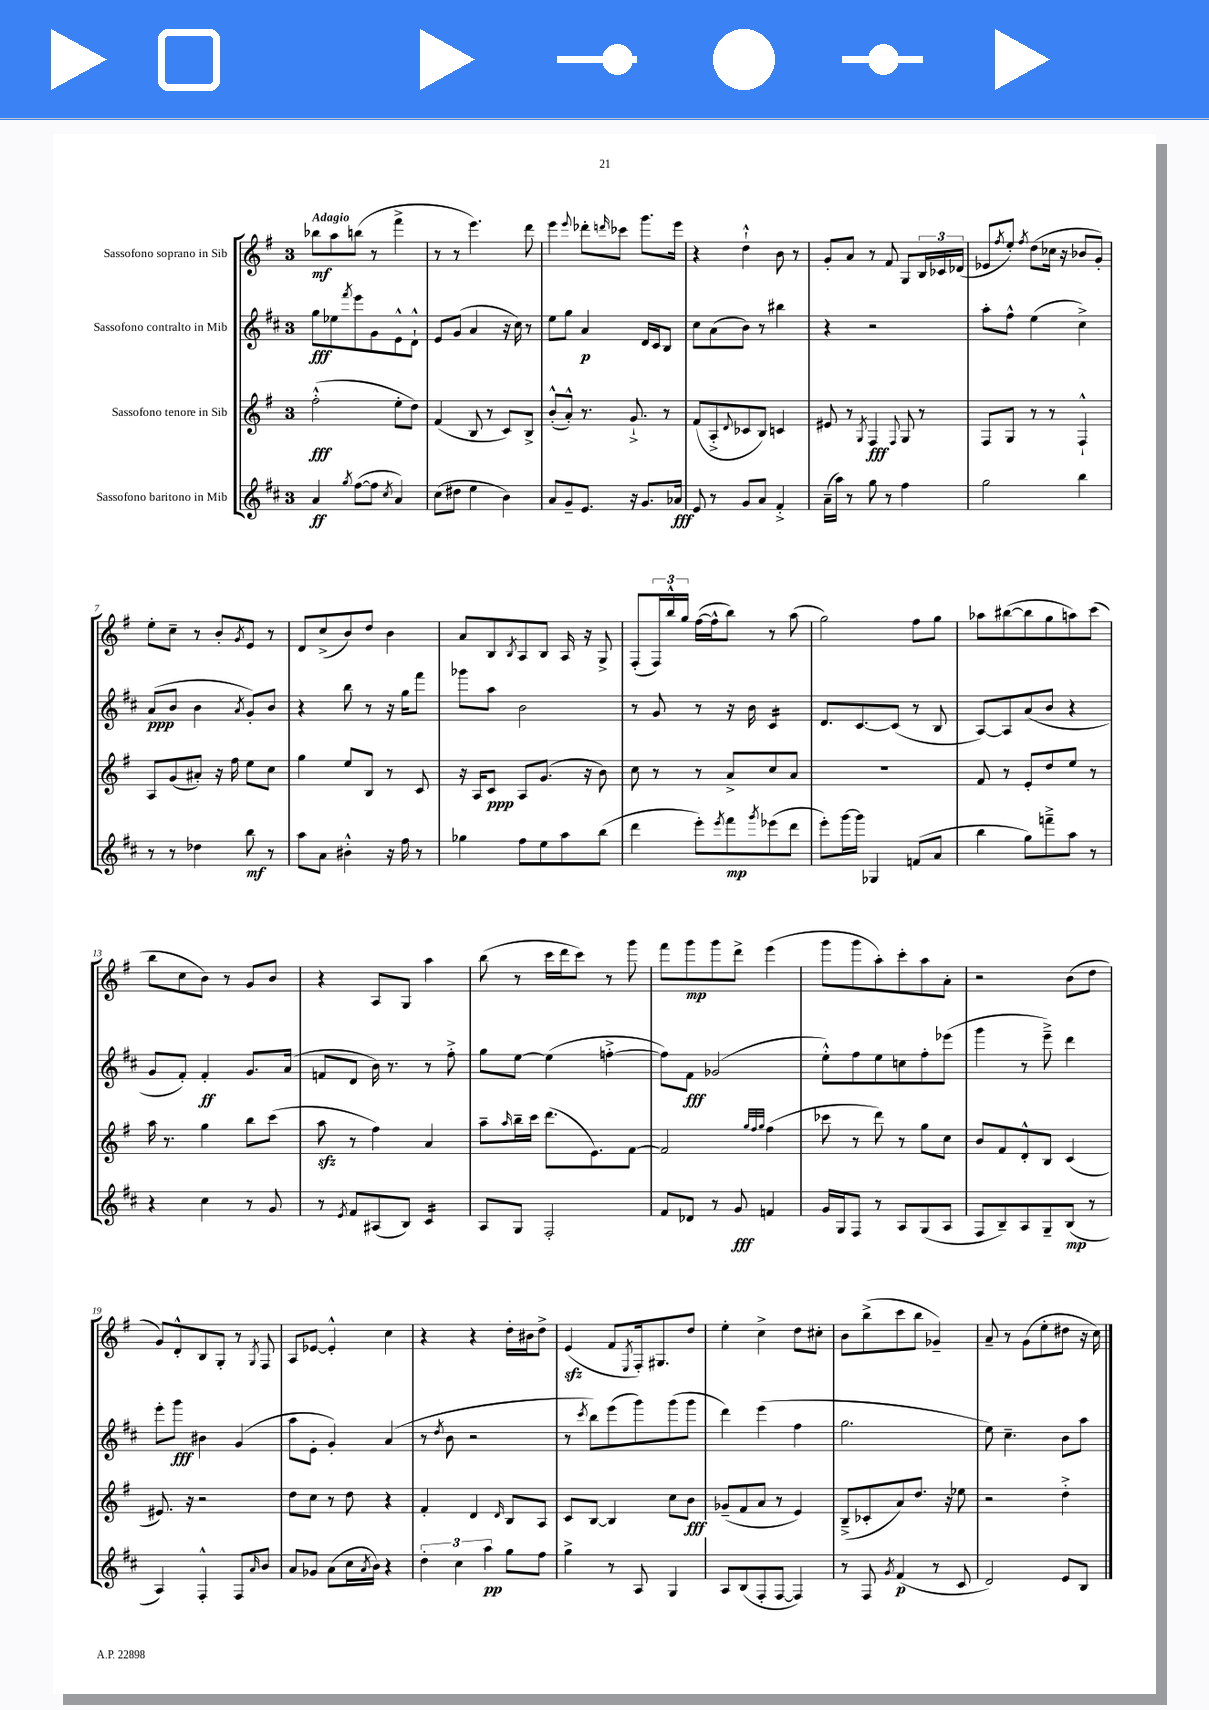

**kern	**dynam	**kern	**dynam	**kern	**dynam	**kern	**dynam
*part4	*part4	*part3	*part3	*part2	*part2	*part1	*part1
*staff4	*staff4	*staff3	*staff3	*staff2	*staff2	*staff1	*staff1
*I"Sassofono baritono in Mib	*	*I"Sassofono tenore in Sib	*	*I"Sassofono contralto in Mib	*	*I"Sassofono soprano in Sib	*
*clefG2	*	*clefG2	*	*clefG2	*	*clefG2	*
*k[f#c#]	*	*k[f#]	*	*k[f#c#]	*	*k[f#]	*
*M3/4	*	*M3/4	*	*M3/4	*	*M3/4	*
=1	=1	=1	=1	=1	=1	=1	=1
!	!	!	!	!	!	!LO:TX:a:B:t=Adagio	!
4a/	ff	(2ff#'^^\	fff	8gg\L	fff	8bb-X\L	mf
.	.	.	.	8ee-X\	.	8aa\	.
8qgg/	.	.	.	8qfff#/	.	.	.
([8ff#\L	.	.	.	8eee\	.	(8bbn\J	.
8ff#\J]	.	.	.	8g\	.	8r	.
8qcc#/	.	.	.	.	.	.	.
4a/)	.	8ee'\L	.	8e^^\	.	4fff#^\	.
.	.	8dd\J)	.	8d`^^\J	.	.	.
=2	=2	=2	=2	=2	=2	=2	=2
(8cc#\L	.	(4f#/	.	8e/L	.	8r	.
8dd#X\J	.	.	.	(8g/J	.	8r	.
4ee\	.	8B/	.	4a/	.	4.eee\)	.
.	.	8r	.	.	.	.	.
4b\)	.	8c/L)	.	16r	.	.	.
.	.	.	.	16cc#\)	.	.	.
.	.	8B^/J	.	8r	.	8ddd\	.
=3	=3	=3	=3	=3	=3	=3	=3
8a/L	.	(8b'^^/L	.	8ee\L	.	4eee\	.
8g~/	.	8a'^^/J)	.	8gg\J	.	.	.
.	.	.	.	.	.	8qqeee/	.
8.e/J	.	8.r	.	4a/	p	8ddd-X'\L	.
.	.	.	.	.	.	16qqdddn/	.
.	.	.	.	.	.	8ccc-X\J	.
16r	.	8.g`^/	.	.	.	.	.
8.g/L	.	.	.	16d/LL	.	8.ggg\L	.
.	.	.	.	16c#/J	.	.	.
.	.	8r	.	8B/J	.	.	.
16a-X/Jk	fff	.	.	.	.	16eee\Jk	.
=4	=4	=4	=4	=4	=4	=4	=4
8e/	.	(8f#/L	.	8cc#\L	.	4r	.
8r	.	8A'^/	.	(8a\	.	.	.
.	.	8qqd/	.	.	.	.	.
8g/L	.	8c-X/	.	8b\J)	.	4dd`^^\	.
8a/J	.	8B/J)	.	8r	.	.	.
4f#'^/	.	4cn/	.	4bb#X\	.	8b\	.
.	.	.	.	.	.	8r	.
=5	=5	=5	=5	=5	=5	=5	=5
(16a~\LL	.	8e#X/	.	4r	.	8g'/L	.
16aa\JJ)	.	.	.	.	.	.	.
8r	.	8r	.	.	.	8a/J	.
.	.	8qG/	.	.	.	.	.
8gg\	.	4F#/	fff	2r	.	8r	.
8r	.	.	.	.	.	8f#/	.
.	.	8qqF#/	.	.	.	.	.
4ff#\	.	8G/	.	.	.	8G/L	.
.	.	8r	.	.	.	24B/L	.
.	.	.	.	.	.	24c-X/	.
.	.	.	.	.	.	(24d-X/JJ	.
=6	=6	=6	=6	=6	=6	=6	=6
2gg\	.	8F#/L	.	8aa'\L	.	8e-X/L	.
.	.	.	.	.	.	8qff#/	.
.	.	8G/J	.	8ff#^^\J	.	8ee'/J)	.
.	.	.	.	.	.	8qff#/	.
.	.	8r	.	(4ee\	.	(8dd\L	.
.	.	8r	.	.	.	16cc-X\Jk	.
.	.	.	.	.	.	16r	.
4bb\	.	4F#`^^/	.	4cc#^\)	.	8b-X/L	.
.	.	.	.	.	.	8g'/J)	.
!!LO:LB:g=z
=7	=7	=7	=7	=7	=7	=7	=7
8r	.	8A/L	.	(8a/L	ppp	8ee'\L	.
8r	.	(8g/	.	8b/J	.	8cc~\J	.
4dd-X\	.	8a#X'/J)	.	4b\	.	8r	.
.	.	16r	.	.	.	8b'/L	.
.	.	16ff#\	.	.	.	.	.
.	.	.	.	8qa/	.	8qg/	.
8bb\	mf	8ee\L	.	8g'/L)	.	8e/J	.
8r	.	8cc\J	.	8b/J	.	8r	.
=8	=8	=8	=8	=8	=8	=8	=8
8aa\L	.	4gg\	.	4r	.	8d/L	.
8a\J	.	.	.	.	.	(8cc^/	.
4b#X'^^\	.	8ee/L	.	8bb\	.	8b/)	.
.	.	8B/J	.	8r	.	8dd/J	.
16r	.	8r	.	16r	.	4b\	.
16ff#\	.	.	.	16gg\KL	.	.	.
8r	.	8c/	.	8fff#\J	.	.	.
=9	=9	=9	=9	=9	=9	=9	=9
4gg-X\	.	16r	.	8ggg-X\L	.	8a/L	.
.	.	16A/KL	.	.	.	.	.
.	.	8c/J	ppp	8aa\J	.	8B/	.
.	.	.	.	.	.	8qB/	.
8ff#\L	.	8A/L	.	2b\	.	8A/	.
8ee\	.	(8.g/J	.	.	.	8B/J	.
8aa\	.	.	.	.	.	16A/	.
.	.	16r	.	.	.	16r	.
(8bb\J	.	8b\)	.	.	.	8G^/	.
=10	=10	=10	=10	=10	=10	=10	=10
4ddd\	.	8cc\	.	8r	.	(8F#'/L	.
.	.	8r	.	8g/	.	24F#/L)	.
.	.	.	.	.	.	24bb^^/	.
.	.	.	.	.	.	24gg/JJ	.
8eee'\L)	.	8r	.	8r	.	([16ff#\LL	.
.	.	.	.	.	.	16ff#^^\J]	.
8qeee/	.	.	.	.	.	.	.
8fff#\	mp	8a^/L	.	16r	.	8bb\J)	.
.	.	.	.	16b\	.	.	.
8qggg/	.	.	.	.	.	.	.
*	*	*	*	*tremolo	*	*	*
(8eee-X\	.	8cc/	.	16c#/LL	.	8r	.
.	.	.	.	16c#/	.	.	.
8ddd\J	.	8a/J	.	16c#/	.	(8aa\	.
.	.	.	.	16c#/JJ	.	.	.
*	*	*	*	*Xtremolo	*	*	*
=11	=11	=11	=11	=11	=11	=11	=11
8eee'\L)	.	2.r	.	8.d/L	.	2gg\)	.
[16ggg\L	.	.	.	.	.	.	.
16ggg\JJ]	.	.	.	[8.c#/	.	.	.
4G-X/	.	.	.	.	.	.	.
.	.	.	.	(8c#/J]	.	.	.
(8fn/L	.	.	.	8r	.	8ff#\L	.
8a/J	.	.	.	8B/	.	8gg\J	.
=12	=12	=12	=12	=12	=12	=12	=12
4bb\	.	8f#/	.	[8A/L)	.	8aa-X\L	.
.	.	8r	.	8A/]	.	([8bb#X\	.
8gg\L)	.	8e'/L	.	(8a/	.	8bb#\]	.
8fffn~^\	.	8dd/	.	8b/J	.	8gg\	.
8aa\J	.	8ee/J	.	4r	.	8aan\)	.
8r	.	8r	.	.	.	(8ccc\J	.
!!LO:LB:g=z
=13	=13	=13	=13	=13	=13	=13	=13
4r	.	16aa\	.	8g/L	.	8bb\L	.
.	.	8.r	.	.	.	.	.
.	.	.	.	8f#'/J)	.	8cc\	.
4cc#\	.	4gg\	.	4f#'/	ff	8b\J)	.
.	.	.	.	.	.	8r	.
8r	.	8bb\L	.	8.g/L	.	8g/L	.
8g/	.	(8ccc\J	.	.	.	8b/J	.
.	.	.	.	(16a/Jk	.	.	.
=14	=14	=14	=14	=14	=14	=14	=14
8r	.	8aazz\	.	8fn/L	.	4r	.
8qe/	.	.	.	.	.	.	.
8f#/L	.	8r	.	8d/J	.	.	.
(8A#X/	.	4ff#\)	.	16b\)	.	8A/L	.
.	.	.	.	8.r	.	.	.
8B/J)	.	.	.	.	.	8G/J	.
*tremolo	*	*	*	*	*	*	*
16c#/LL	.	4a/	.	8r	.	4aa\	.
16c#/	.	.	.	.	.	.	.
16c#/	.	.	.	8ff#'^\	.	.	.
16c#/JJ	.	.	.	.	.	.	.
*Xtremolo	*	*	*	*	*	*	*
=15	=15	=15	=15	=15	=15	=15	=15
8A/L	.	8aa~\L	.	8gg\L	.	(8bb\	.
.	.	16qqaa/	.	.	.	.	.
8G/J	.	16bb~\L	.	[8ee\J	.	8r	.
.	.	16ccc\JJ	.	.	.	.	.
2F#'/	.	(8.ddd\L	.	(4ee\]	.	16ccc\LL	.
.	.	.	.	.	.	16ddd\J	.
.	.	.	.	.	.	8ccc\J)	.
.	.	8.e\)	.	.	.	.	.
.	.	.	.	[4ffn'^\	.	8r	.
.	.	[8f#\J	.	.	.	8ggg\	.
=16	=16	=16	=16	=16	=16	=16	=16
8f#/L	.	2f#/]	.	8ff\L])	.	8fff#\L	.
8d-X/J	.	.	.	8f#\J	fff	8ggg\	mp
8r	.	.	.	(2g-X/	.	8ggg\	.
8g/	fff	.	.	.	.	8ddd^\J	.
.	.	32qqgg/LLL	.	.	.	.	.
.	.	32qqff#/	.	.	.	.	.
.	.	32qqgg/JJJ	.	.	.	.	.
4fn/	.	(4ff#\	.	.	.	(4eee\	.
=17	=17	=17	=17	=17	=17	=17	=17
16g/LL	.	8ccc-X\	.	8ee'^^\L)	.	8ggg\L	.
16G/J	.	.	.	.	.	.	.
8F#/J	.	8r	.	8ff#\	.	8ggg\	.
8r	.	8ddd\)	.	8ee\	.	8aa'\)	.
8A/L	.	8r	.	8ccn\	.	8ccc'\	.
(8G/	.	8gg\L	.	8ff#'\	.	8aa\	.
8A/J	.	8cc\J	.	(8eee-X\J	.	8a'\J	.
=18	=18	=18	=18	=18	=18	=18	=18
8F#/L	.	8b/L	.	4ggg\	.	2r	.
8B~/)	.	8f#/	.	.	.	.	.
8A/	.	8d'^^/	.	8r	.	.	.
8G~/	.	8B/J	.	8eee~^\)	.	.	.
(8B/J	mp	(4c/	.	4ddd\	.	(8b\L	.
8r	.	.	.	.	.	8dd\J	.
!!LO:LB:g=z
=19	=19	=19	=19	=19	=19	=19	=19
4A/)	.	8.e#X/)	.	8eee'\L	.	8g/L)	.
.	.	.	.	8ggg\J	fff	8d'^^/	.
.	.	16r	.	.	.	.	.
4F#'^^/	.	2r	.	4b#X\	.	8B/	.
.	.	.	.	.	.	8G'/J	.
8F#/L	.	.	.	(4g/	.	8r	.
16qqa/	.	.	.	.	.	8qG/	.
8b/J	.	.	.	.	.	8F#/	.
=20	=20	=20	=20	=20	=20	=20	=20
8a/L	.	8dd\L	.	8aa\L	.	8A/L	.
8g-X/J	.	8cc\J	.	8e'\J	.	[8e-X/J	.
(8a\L	.	8r	.	4g'/)	.	4e-'^^/]	.
16cc#\L	.	8dd\	.	.	.	.	.
8qa/	.	.	.	.	.	.	.
16b\JJ)	.	.	.	.	.	.	.
4r	.	4r	.	(4a/	.	4cc\	.
=21	=21	=21	=21	=21	=21	=21	=21
6dd'\	.	4f#'/	.	8r	.	4r	.
.	.	.	.	8qdd/	.	.	.
.	.	.	.	8b\	.	.	.
6cc#\	.	.	.	.	.	.	.
.	.	4d/	.	2r	.	4r	.
6aa\	pp	.	.	.	.	.	.
.	.	16qqd/	.	.	.	.	.
8gg\L	.	8B/L	.	.	.	16dd'\LL	.
.	.	.	.	.	.	16b#X\J	.
8ff#\J	.	8A/J	.	.	.	8dd^\J	.
=22	=22	=22	=22	=22	=22	=22	=22
4gg^\	.	8c/L	.	8r	.	(4ezz/	.
.	.	.	.	8qccc#/	.	.	.
.	.	[8B/J	.	8bb\L)	.	.	.
8r	.	4B/]	.	(8eee\	.	8f#/L	.
.	.	.	.	.	.	8qE/	.
8A/	.	.	.	8ggg\)	.	16F#'/k)	.
.	.	.	.	.	.	8.G#X/	.
4G/	.	8cc\L	.	(8ggg\	.	.	.
.	.	8b\J	fff	8ggg\J	.	8dd/J	.
=23	=23	=23	=23	=23	=23	=23	=23
8A/L	.	(8g-X~/L	.	4ddd\)	.	4ee'\	.
(8B/	.	8f#/	.	.	.	.	.
8F#'/	.	8a/J	.	(4eee\	.	4cc^\	.
[8F#/J	.	8r	.	.	.	.	.
4F#/])	.	4e/)	.	4ff#\	.	8dd\L	.
.	.	.	.	.	.	8cc#X'\J	.
=24	=24	=24	=24	=24	=24	=24	=24
8r	.	(8B~^/L	.	2.gg\	.	8b\L	.
8F#/	.	8c-X'/	.	.	.	(8bb^\	.
8qg/	.	.	.	.	.	.	.
(4f#/	p	8a/)	.	.	.	8ccc\	.
.	.	8.dd/J	.	.	.	8bb\J	.
8r	.	.	.	.	.	4g-X~/)	.
.	.	16r	.	.	.	.	.
8c#/	.	8ee-X\	.	.	.	.	.
=25	=25	=25	=25	=25	=25	=25	=25
2d/)	.	2r	.	8ee\)	.	8a~/	.
.	.	.	.	4.cc#~\	.	8r	.
.	.	.	.	.	.	(8g\L	.
.	.	.	.	.	.	8ee'\	.
8e/L	.	4dd'^\	.	8b\L	.	8dd#X\J	.
8B/J	.	.	.	8aa\J	.	16r	.
.	.	.	.	.	.	16cc\)	.
==	==	==	==	==	==	==	==
*-	*-	*-	*-	*-	*-	*-	*-
